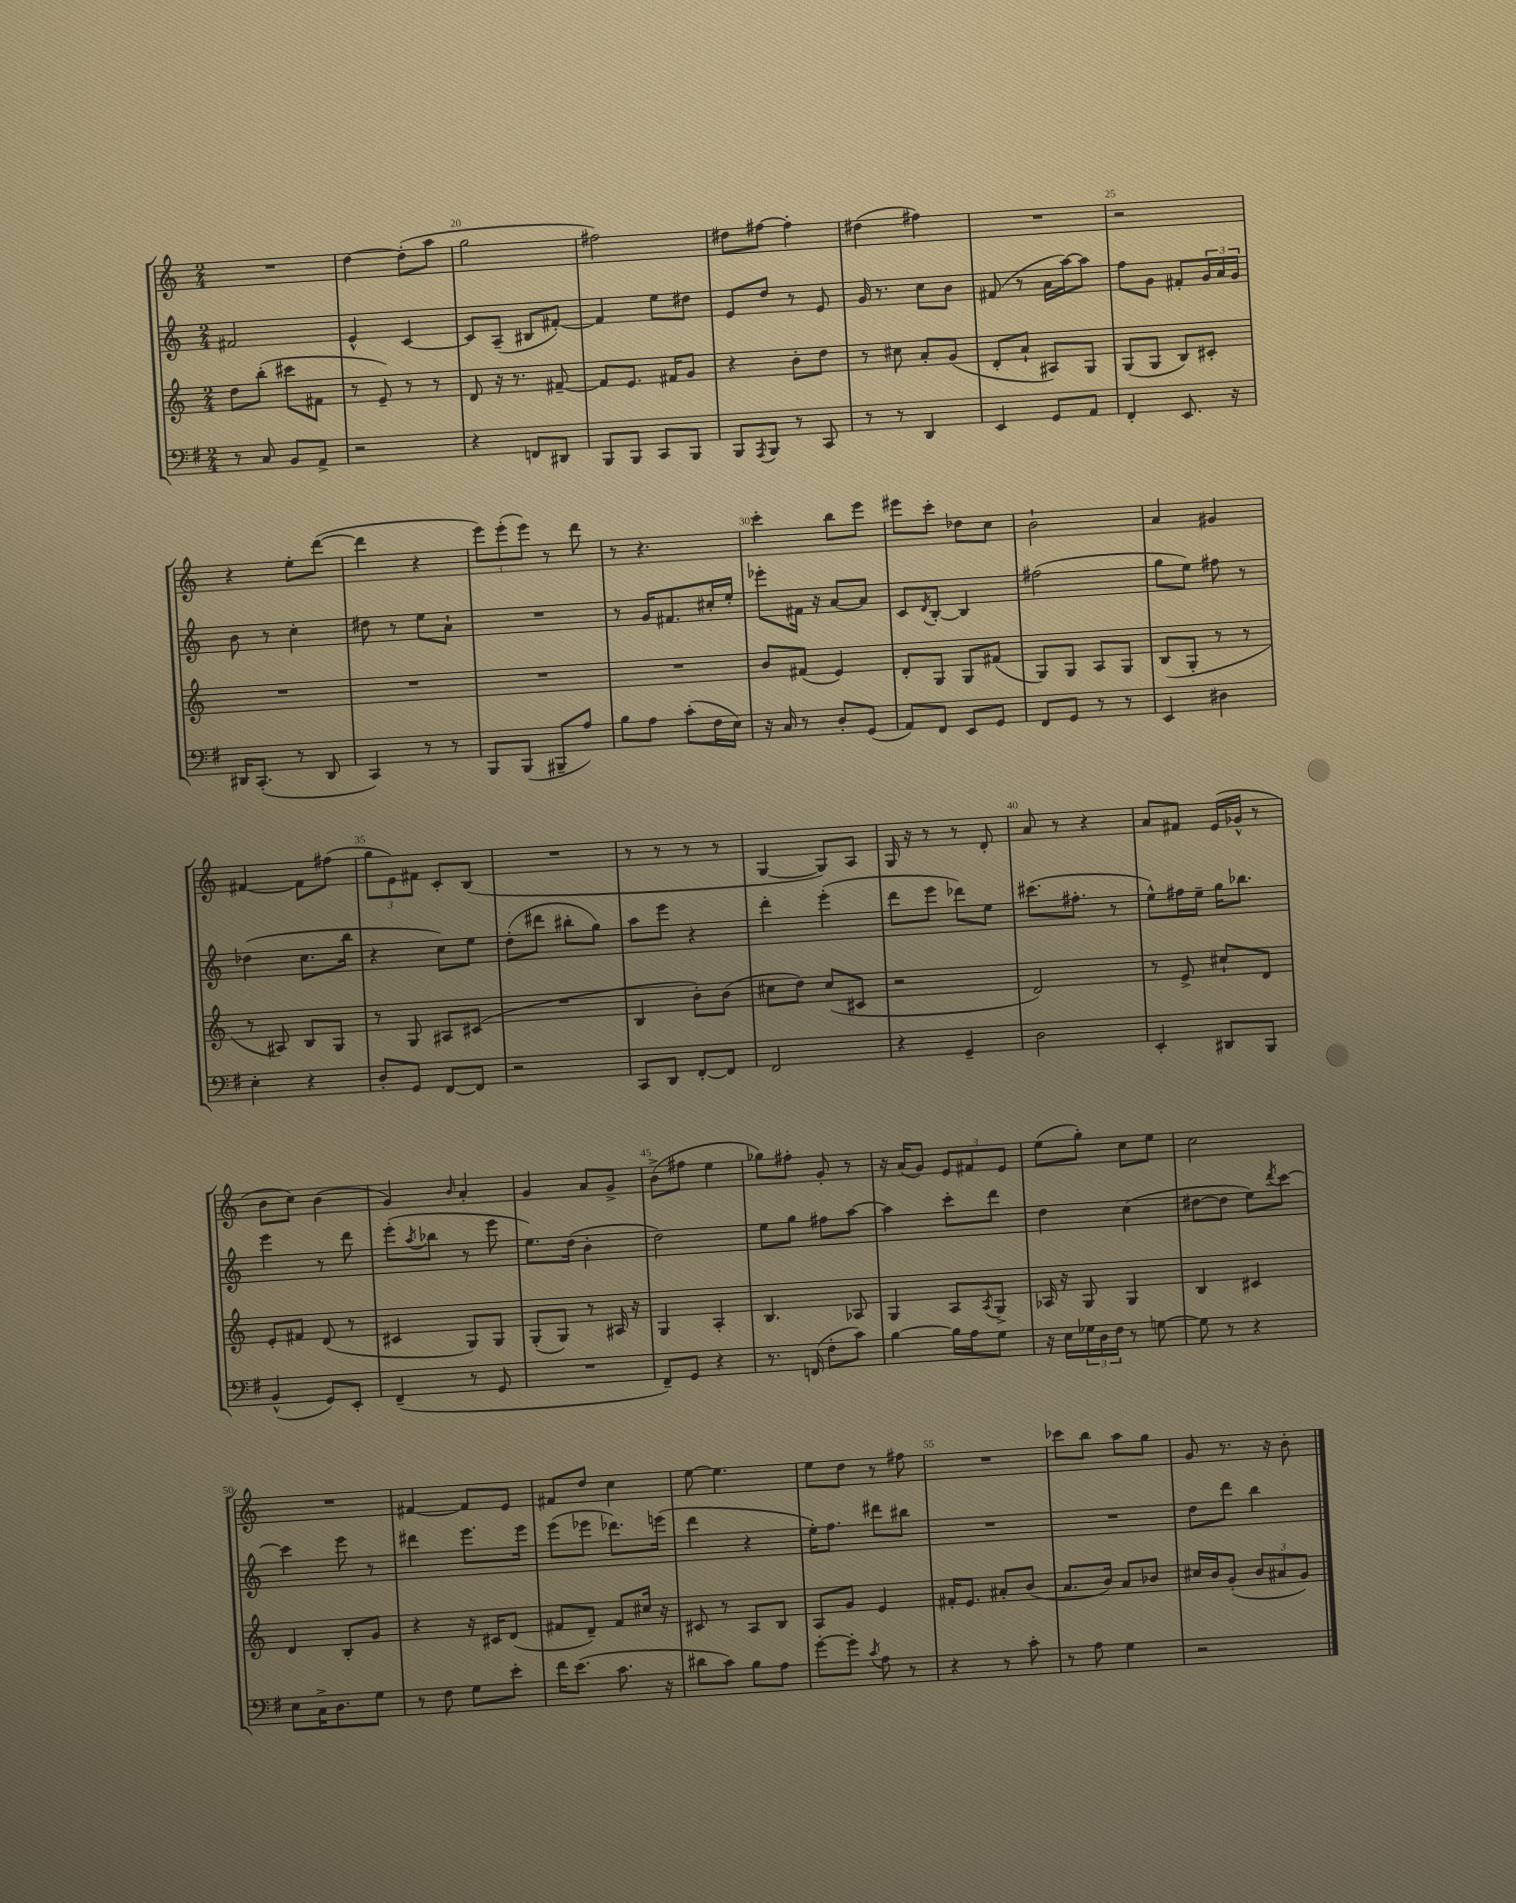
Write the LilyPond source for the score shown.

<<
\new StaffGroup <<
\new Staff = "s0" {
    \clef treble \key c \major \numericTimeSignature \time 2/4
    R2 |
    d''4~ d''8-.( a''8 |
    g''2 |
    fis''2) |
    dis''8 fis''8~ fis''4-. |
    dis''4( fis''4) |
    R2 |
    r2 |
    r4 e''8-. d'''8~( |
    d'''4 r4 |
    \tuplet 3/2 { e'''8) e'''8-.( e'''8) } r8 d'''8 |
    r8 r4. |
    c'''4-. b''8 e'''8 |
    eis'''8 c'''8-. des''8 c''8 |
    b'2-! |
    a'4 gis'4 |
    fis'4~ fis'8 fis''8( |
    \tuplet 3/2 { g''8 e'8) fis'8 } c'8-. b8( |
    R2 |
    r8 r8 r8 r8 |
    g4~ g8) a8 |
    g16 r16 r8 r8 d'8-. |
    a'8 r8 r4 |
    a'8 fis'8 e'16( ges'16-^ r8 |
    b'8 c''8) b'4( |
    g'4) \grace { b'16 } a'4-. |
    g'4 a'8 g'8-> |
    b'8->( fis''8 e''4 |
    ges''8) fis''8-. g'8-. r8 |
    r16 a'16( g'8) \tuplet 3/2 { e'8 fis'8 e'8 } |
    e''8( g''8-.) c''8 e''8 |
    c''2 |
    R2 |
    fis'4~ fis'8 e'8 |
    fis'8 d''8 c''4 |
    e''8~ e''4. |
    e''8 d''8 r8 fis''8 |
    R2 |
    ces'''8 b''8 a''8 g''8 |
    g'8 r8. r16 b'8-. \bar "|." |
}
\new Staff = "s1" {
    \clef treble \key c \major \numericTimeSignature \time 2/4
    fis'2 |
    e'4-^ c'4~ |
    c'8 a8--( bis8 fis'8~-.) |
    fis'4 e''8 dis''8 |
    e'8 d''8 r8 e'8 |
    g'16 r8. c''8 b'8 |
    fis'8( r8 a'16 a''16~) a''8 |
    f''8 g'8 fis'8-. \tuplet 3/2 { g'16 a'16 g'16 } |
    b'8 r8 c''4-. |
    dis''8 r8 e''8 a'8-! |
    R2 |
    r8 g'16 fis'8. cis''16-. e''16-. |
    ees'''8-. fis'16 r16 a'8~ a'8 |
    c'8 \acciaccatura { d'8 } b8~-. b4 |
    fis''2( |
    g''8 e''8) fis''8 r8 |
    des''4( c''8. b''16 |
    r4 c''8) e''8 |
    d''8-.( dis'''8 bis''8-. g''8) |
    a''8 e'''8 r4 |
    d'''4-. e'''4-.( |
    d'''8 e'''8 des'''8) e''8 |
    cis'''8.( fis''8.-. r8 |
    e''8-^) fis''16 e''16-- g''16 bes''8. |
    e'''4 r8 d'''8 |
    e'''8-.( \acciaccatura { a''8 } bes''8 r8 e'''8 |
    e''8.) d''16( b'4-. |
    d''2) |
    e''8 g''8 fis''8 a''8~ |
    a''4 c'''8-. d'''8 |
    d''4 c''4( |
    dis''8~ dis''8 e''8) \acciaccatura { d'''8 } c'''8~ |
    c'''4 e'''8 r8 |
    dis'''4 e'''8. e'''16 |
    e'''8( ees'''8 des'''8.) e'''16( |
    d'''4 r4 |
    e''16-.) f''8. dis'''8 bis''8 |
    R2 |
    R2 |
    d''8 d'''8 b''4 \bar "|." |
}
\new Staff = "s2" {
    \clef treble \key c \major \numericTimeSignature \time 2/4
    d''8 b''8-.( cis'''8 fis'8 |
    r8 e'8--) r8 r8 |
    d'8 r16 r8. fis'8~-- |
    fis'8 e'8. fis'16 g'8 |
    r4 b'8-. d''8 |
    r8 cis''8 a'8-. g'8( |
    d'8-. a'8-! ais8) g8 |
    g8( g8 b8) cis'8-. |
    R2 |
    R2 |
    R2 |
    R2 |
    b'8 fis'8( e'4) |
    d'8-. g8 g8 fis'8( |
    g8) g8 a8 g8 |
    b8( g8-. r8 r8 |
    r8 ais8) b8 g8 |
    r8 g8 ais8 cis'8( |
    R2 |
    b4 b'8-.) b'8( |
    cis''8 d''8) cis''8( cis'8 |
    r2 |
    d'2) |
    r8 e'8-> cis''8-! d'8 |
    e'8-. fis'8 d'8( r8 |
    cis'4 g8) g8 |
    g8-.( g8) r8 ais16 r16 |
    g4 a4-. |
    b4. aes8 |
    g4 a8 \acciaccatura { a8 } g8-> |
    aes16 r16 g8 g4 |
    b4 cis'4 |
    d'4 b8-. g'8 |
    r4 r16 cis'16 d'8( |
    fis'8 d'8--) fis'8 cis''16 r16 |
    cis'8 r8 a8 b8 |
    a8 g'8 e'4 |
    fis'16-. e'8. ais'8-. b'8( |
    a'8. b'16) a'8 bes'8 |
    cis''16 b'16 g'8-.( \tuplet 3/2 { b'8 ais'8 g'8) } \bar "|." |
}
\new Staff = "s3" {
    \clef bass \key g \major \numericTimeSignature \time 2/4
    r8 c8 b,8 a,8-> |
    r2 |
    r4 f,8 dis,8 |
    b,,8 b,,8 c,8 b,,8 |
    b,,8 \acciaccatura { a,,8 } b,,8 r8 c,8 |
    r8 r8 d,4 |
    e,4 g,8 a,8 |
    fis,4-. e,8. r16 |
    dis,16 c,8.-.( r8 dis,8 |
    c,4) r8 r8 |
    b,,8 b,,8( bis,,8-- a8) |
    b8 a8 c'8-.( fis16 e16) |
    r16 c16 r8 d8-. g,8( |
    a,8) fis,8 e,8 g,8 |
    fis,8 g,8 r8 r8 |
    e,4 dis4 |
    e4-. r4 |
    d8-. g,8 fis,8~ fis,8 |
    r2 |
    c,8 d,8 fis,8~-. fis,8 |
    fis,2 |
    r4 g,4-- |
    d2 |
    e,4-. dis,8 b,,8 |
    b,4-^( g,8) e,8-. |
    fis,4--( r8 g,8 |
    R2 |
    fis,8--) g,8 r4 |
    r8. f,16( fis8-. c'8) |
    b4~ b16 a16 g8 |
    r16 e16 \tuplet 3/2 { ges16 d16 fis16 } r8 g8~ |
    g8 r8 r4 |
    e8 c16-> d8. g8 |
    r8 fis8 g8 e'8-. |
    fis'16 e'8.( c'8. r16 |
    dis'8 c'8) b8 a8 |
    g'8~-. g'8-. \acciaccatura { c'8 } a8 r8 |
    r4 r8 c'8-. |
    r8 a8 g4 |
    r2 \bar "|." |
}
>>
>>
\layout { \context { \Score currentBarNumber = #18 \override BarNumber.break-visibility = ##(#f #t #t) barNumberVisibility = #(every-nth-bar-number-visible 5) } }
